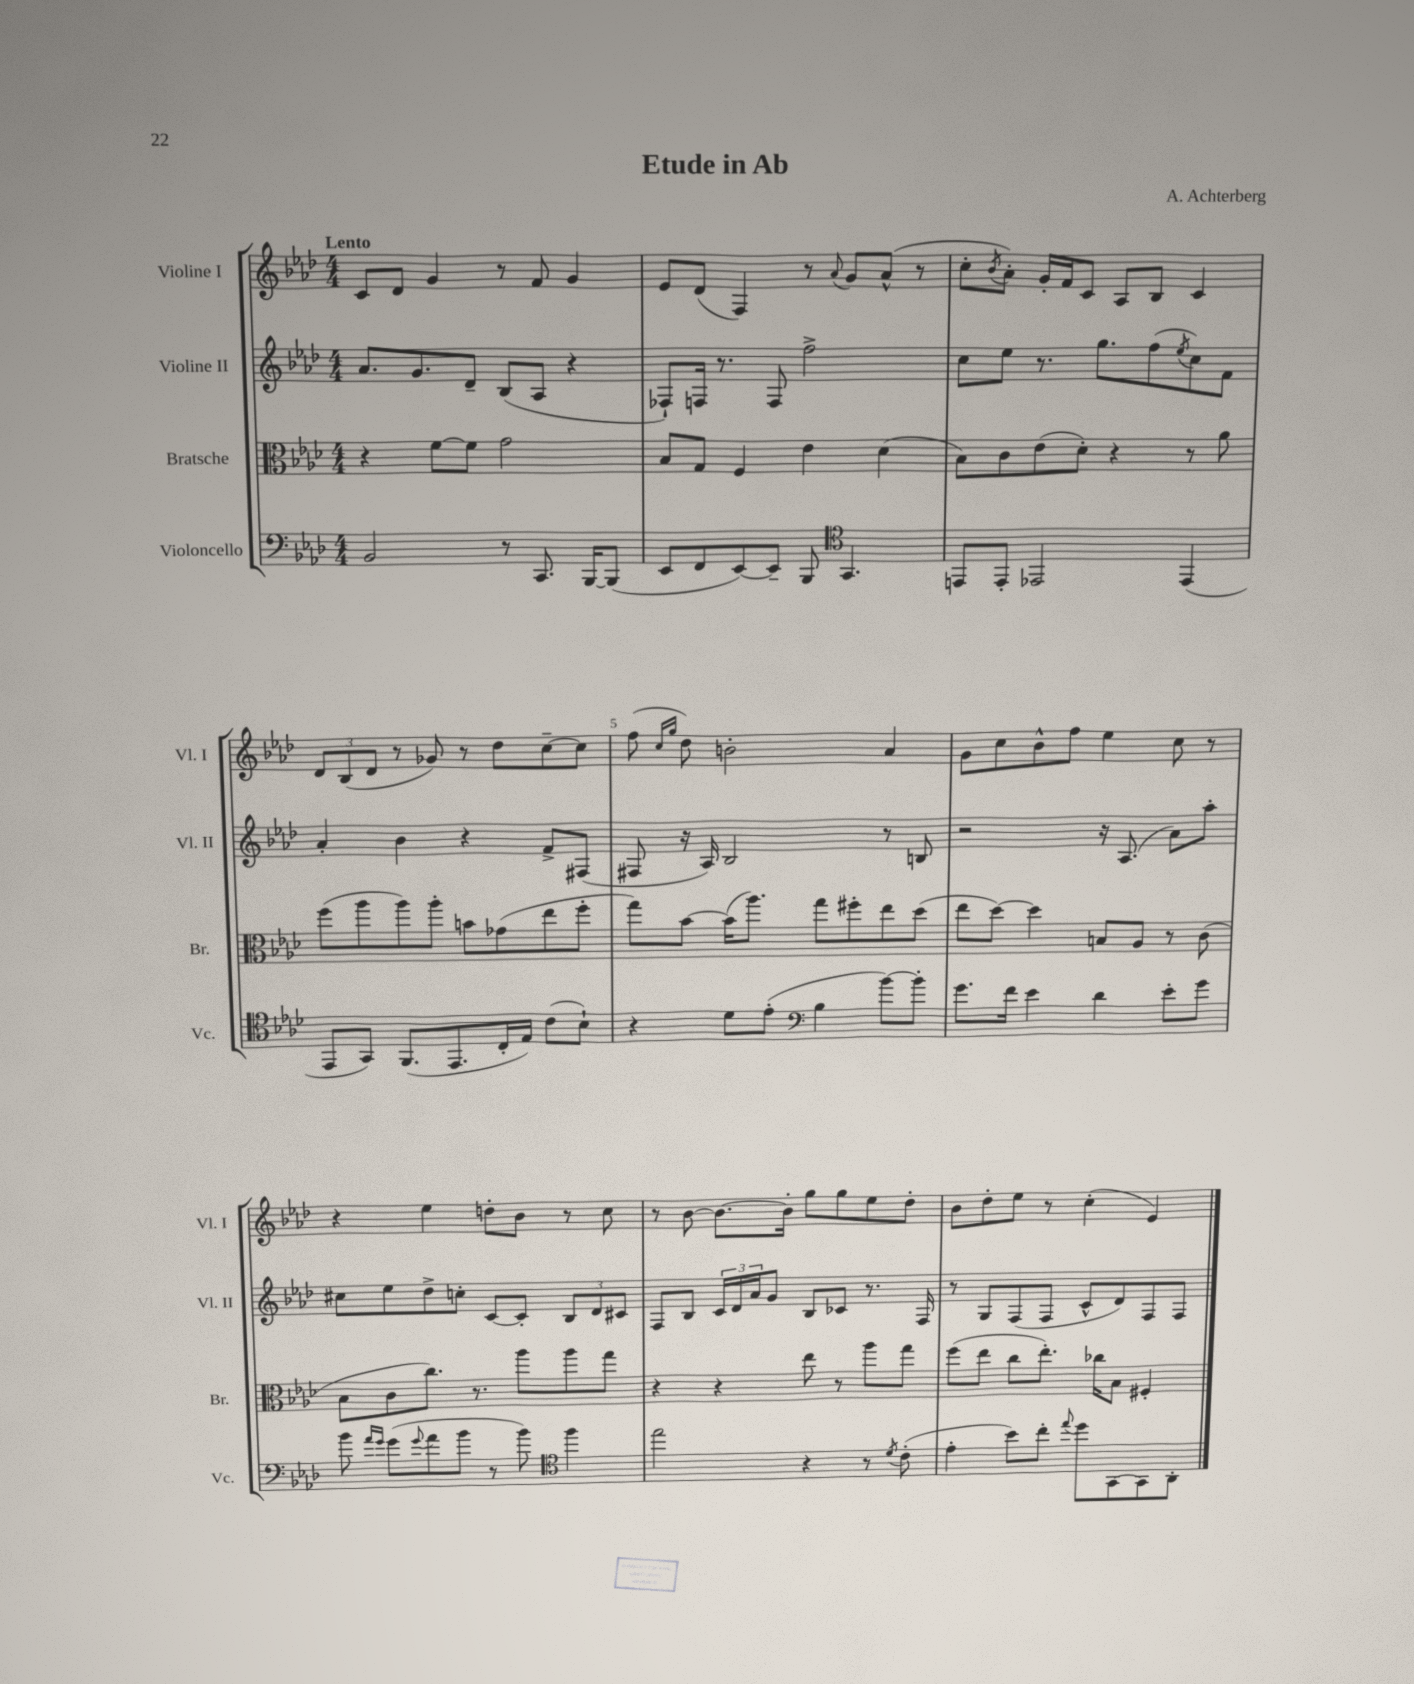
\header { title = "Etude in Ab" composer = "A. Achterberg" }
<<
\new StaffGroup <<
\new Staff = "s0" \with { instrumentName = "Violine I" shortInstrumentName = "Vl. I" } {
    \clef treble \key aes \major \numericTimeSignature \time 4/4 \tempo "Lento"
    c'8 des'8 g'4 r8 f'8 g'4 |
    ees'8 des'8( f4) r8 \appoggiatura { aes'8 } g'8 aes'8-^( r8 |
    c''8-. \acciaccatura { bes'8 } aes'8-.) g'16-. f'16 c'8 aes8 bes8 c'4 |
    \tuplet 3/2 { des'8 bes8( des'8 } r8 ges'8) r8 des''8 c''8~-- c''8 |
    f''8( \grace { c''16 g''16 } des''8) b'2-. aes'4 |
    g'8 c''8 bes'8-^ f''8 ees''4 c''8 r8 |
    r4 ees''4 d''8-. bes'8 r8 c''8 |
    r8 bes'8~ bes'8.~ bes'16-. g''8 g''8 ees''8 des''8-. |
    bes'8 des''8-. ees''8 r8 c''4-.( ees'4) \bar "|." |
}
\new Staff = "s1" \with { instrumentName = "Violine II" shortInstrumentName = "Vl. II" } {
    \clef treble \key aes \major \numericTimeSignature \time 4/4
    aes'8. g'8. des'8-- bes8( aes8 r4 |
    fes8-!) f16 r8. f8 f''2-> |
    c''8 ees''8 r8. g''8. f''8( \acciaccatura { ees''8 } c''8) f'8 |
    aes'4-. bes'4 r4 f'8-> fis8( |
    fis8 r16 aes16) bes2 r8 b8 |
    r2 r16 aes8.( aes'8) aes''8-. |
    cis''8 ees''8 des''8-> c''8-. c'8~ c'8-. \tuplet 3/2 { bes8 des'8 cis'8 } |
    f8 bes8 \tuplet 3/2 { c'16 des'16 aes'16 } g'8 bes8 ces'8 r8. f16 |
    r8 g8 f8( f8 c'8-^ des'8) f8 f8 \bar "|." |
}
\new Staff = "s2" \with { instrumentName = "Bratsche" shortInstrumentName = "Br." } {
    \clef alto \key aes \major \numericTimeSignature \time 4/4
    r4 f'8~ f'8 g'2 |
    bes8 g8 f4 ees'4 des'4( |
    bes8) c'8 ees'8( des'8-.) r4 r8 aes'8 |
    f''8( aes''8 aes''8) aes''8-. b'8 ges'8( ees''8 f''8-. |
    g''8) bes'8~ bes'16( aes''8.) g''8 fis''8-. ees''8 des''8( |
    ees''8 des''8~) des''4 b8 aes8 r8 c'8( |
    bes8 c'8 c''8.) r8. aes''8 aes''8 g''8 |
    r4 r4 ees''8 r8 aes''8 g''8 |
    f''8( ees''8 c''8 ees''8.-.) ces''16 bes8 fis4-. \bar "|." |
}
\new Staff = "s3" \with { instrumentName = "Violoncello" shortInstrumentName = "Vc." } {
    \clef bass \key aes \major \numericTimeSignature \time 4/4
    bes,2 r8 c,8. bes,,16~ bes,,8( |
    ees,8 f,8 ees,8~) ees,8-- bes,,8 \clef tenor g,4. |
    e,8 e,8-. ees,2 ees,4( |
    ees,8 g,8) f,8.( ees,8. c16-. ees16) c'8( bes8-!) |
    r4 des'8 ees'8-.( \clef bass bes4 bes'8~) bes'8-. |
    g'8. f'16 ees'4 des'4 ees'8-. g'8 |
    bes'8 \grace { aes'16 g'16 } g'8( \appoggiatura { g'8 } aes'8 bes'8 r8 bes'8) \clef tenor f''4 |
    ees''2 r4 r8 \acciaccatura { des'8 } c'8-.( |
    ees'4-. bes'8) c''8-. \appoggiatura { ees''8 } des''8 g,8~ g,8 aes,8-. \bar "|." |
}
>>
>>
\layout { \context { \Score \override BarNumber.break-visibility = ##(#f #t #t) barNumberVisibility = #(every-nth-bar-number-visible 5) } }
